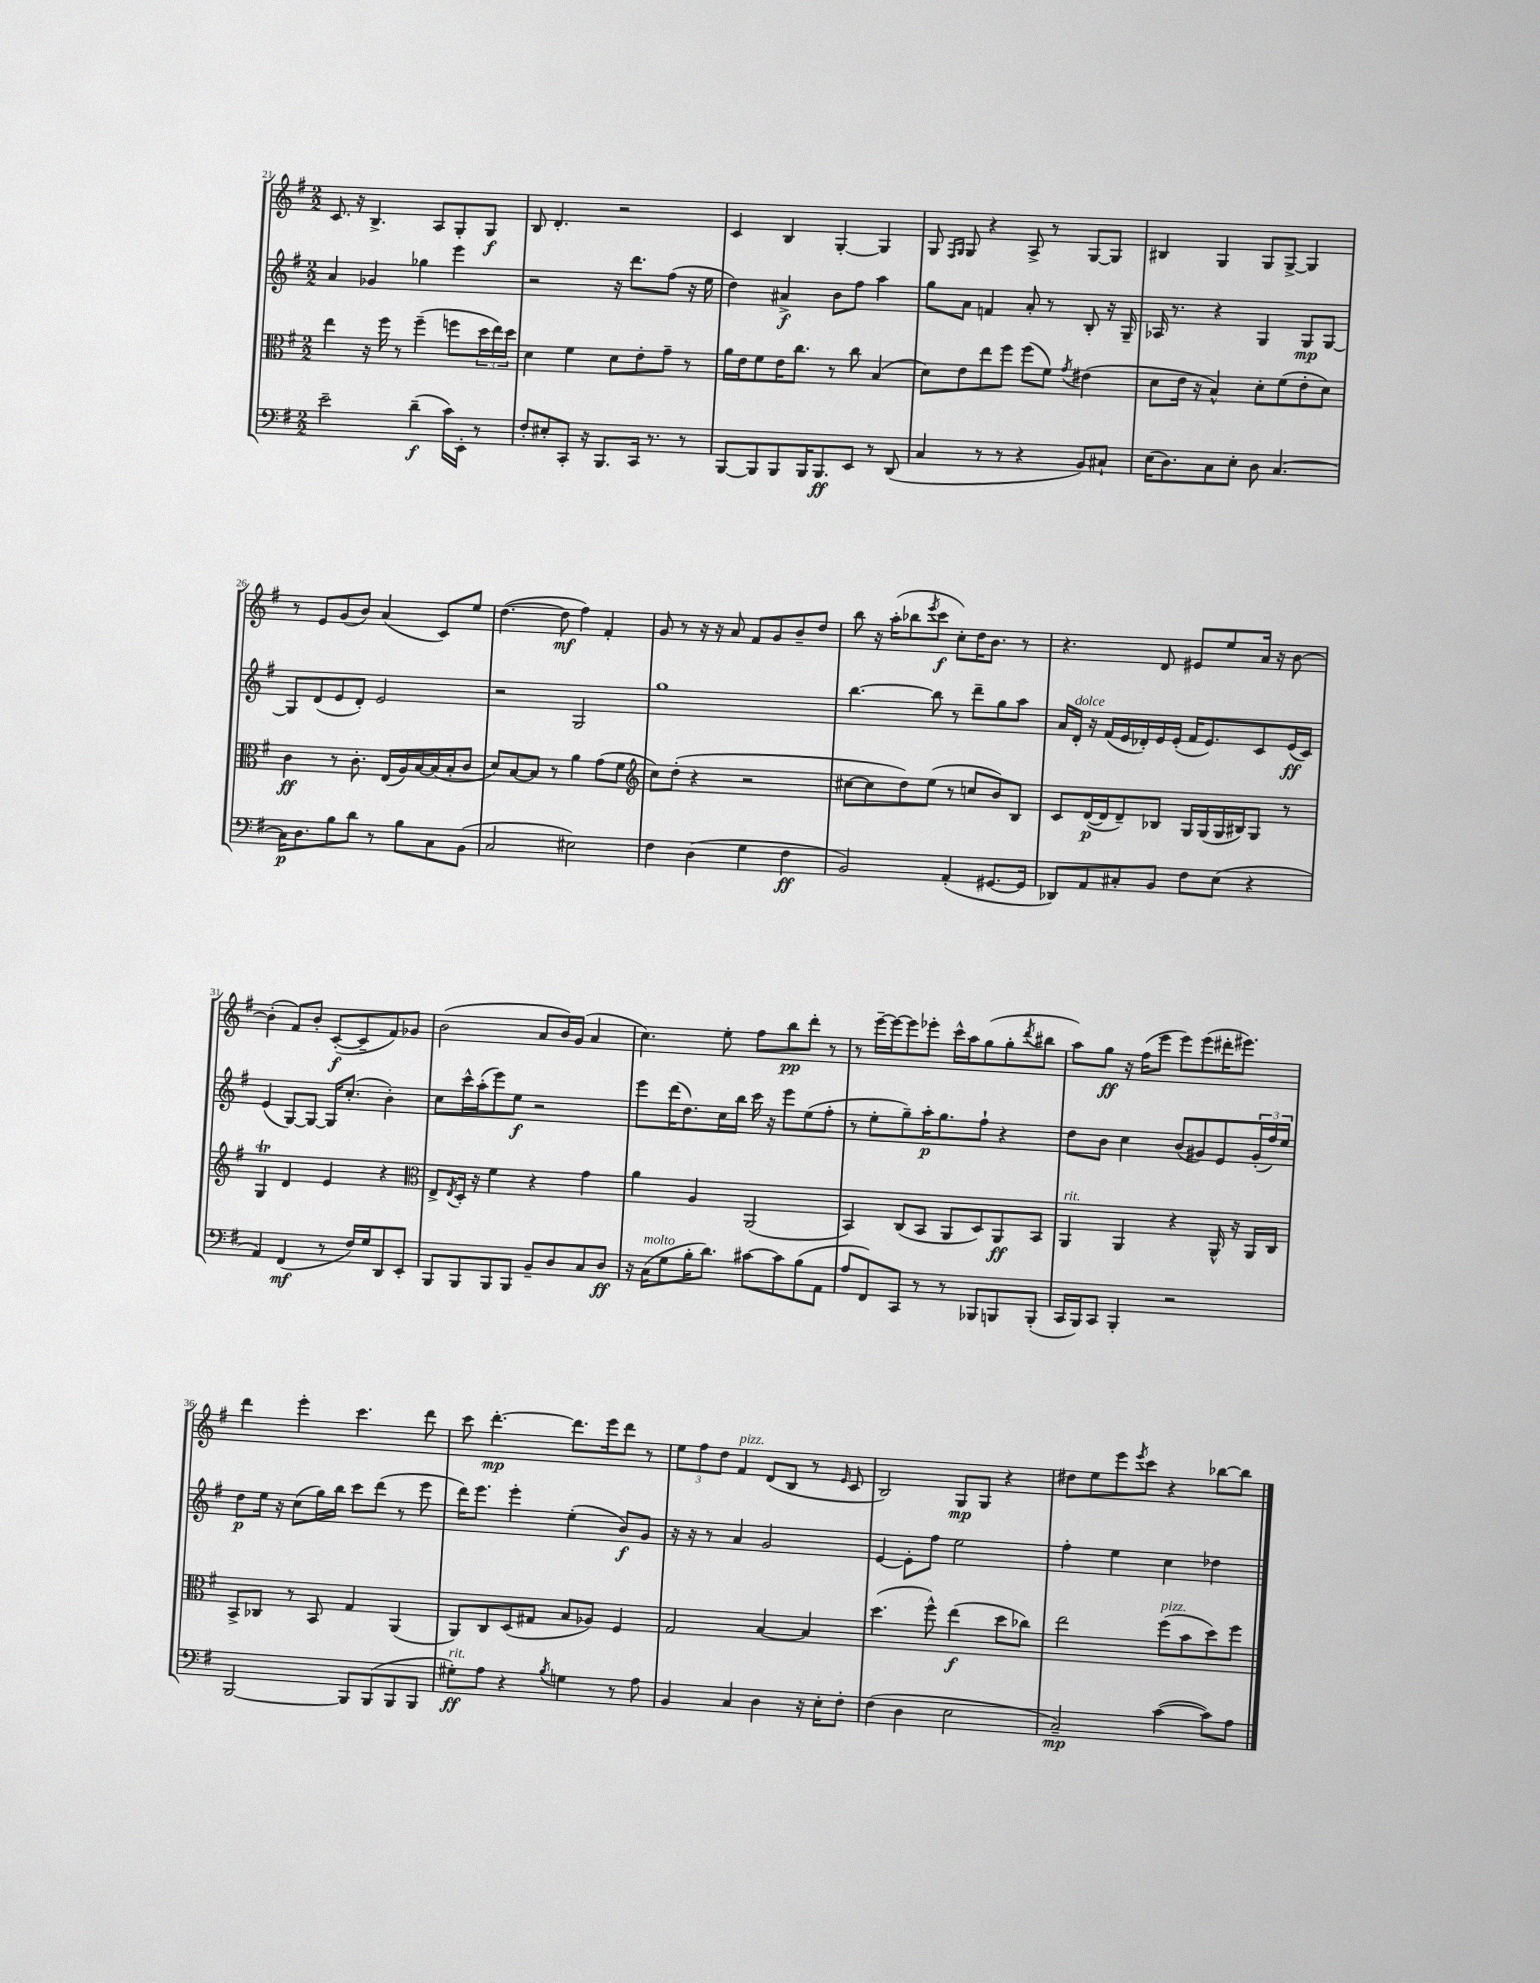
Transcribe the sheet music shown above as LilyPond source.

<<
\new StaffGroup <<
\new Staff = "s0" {
    \clef treble \key g \major \numericTimeSignature \time 2/2
    c'8. r16 b4.-> a8 g8-. g8\f |
    b8 d'4.-. r2 |
    c'4 b4 g4~-. g4 |
    g8 \grace { fis16 g16 } g8 r4 a8-> r8 g8~ g8 |
    bis4 g4 g8 g8~-> g4 |
    r8 e'8 g'8( b'8) a'4( c'8) e''8 |
    d''4.~( d''8\mf fis''4) fis'4-. |
    g'8 r8 r16 r16 a'8 fis'8 g'8 b'8-- d''8 |
    b''8 r16 a''16-.( bes''8 \acciaccatura { e'''8 } c'''8\f c''8-.) d''16 b'8. r8 |
    r4. d'8 eis'8 e''8 a'16 r16 b'8~ |
    b'4-.( fis'8) b'8-. c'8~-.\f( c'8-- fis'8) ges'8 |
    b'2( a'8 b'16) g'16( a'4 |
    c''4.) e''8-. fis''8 b''8\pp d'''8-. r8 |
    r8 e'''16~-- e'''16~ e'''8 ees'''8-. c'''16-^ a''16 g''8( g''8-. \acciaccatura { d'''8 } bis''8 |
    a''8) g''8\ff r16 fis''16( e'''8 e'''8) e'''8( dis'''16-. eis'''8.) |
    d'''4 e'''4-. c'''4. d'''8 |
    c'''8 d'''4.~-.\mp d'''8. e'''16 d'''8 r8 |
    \tuplet 3/2 { e''8 fis''8 d''8 } fis'4^\markup { \italic "pizz." } d'8( b8 r8 \grace { e'16 } c'8 |
    b2) g8\mp g8 r4 |
    dis''8 e''8 e'''8 \acciaccatura { e'''8 } c'''8 r4 bes''8~ bes''8 \bar "|." |
}
\new Staff = "s1" {
    \clef treble \key g \major \numericTimeSignature \time 2/2
    a'4 ges'4 ges''4 e'''4 |
    r2 r16 d'''8. fis''8( r16 e''16 |
    d''4) ais'4->\f b'8 fis''8 a''4 |
    g''8 a'8 f'4 a'8-. r8 b8-. r16 g16-- |
    aes16 r8. r4 g4 g8\mp g8~ |
    g8 d'8( e'8 d'8-.) e'2 |
    r2 g2 |
    g''1 |
    b''4.~ b''8 r8 d'''8-- g''8 a''8 |
    a'16 d'16-.^\markup { \italic "dolce" } r16 fis'16( e'16 des'16-.) e'16 e'16-.( fis'16 e'8.) c'8 e'16\ff( c'16) |
    e'4( g8~) g8~ g16 c''8.-.( b'4-.) |
    c''8 c'''16-^ a''16-.( e'''8) e''8\f r2 |
    e'''8 d'''16( d''8.) c''16 b''16 c'''16 r16 e'''8 e''8( fis''8-. |
    r8 e''8-. g''8--) a''16-.\p g''8. fis''8-! r4 |
    d''8 b'8 c''4 b'8( gis'8) e'8 \tuplet 3/2 { gis'16-.( fis''16) e''16 } |
    d''8\p e''16 r16 c''8( g''16) b''16 c'''8 d'''8( r8 e'''8 |
    d'''16) e'''8. e'''4-. e''4-.( b'8\f) g'8 |
    r16 r16 r8 a'4 g'2 |
    e'4~ e'8-. fis''8 e''2 |
    fis''4-. e''4 c''4 des''4 \bar "|." |
}
\new Staff = "s2" {
    \clef alto \key g \major \numericTimeSignature \time 2/2
    e''4 r16 fis''16 r8 fis''4--( f''8 \tuplet 3/2 { d''16 e''16) d''16 } |
    d'4 fis'4 d'8 e'8-. g'8-- r8 |
    a'16 e'16 fis'8 e'16 c''8. r8 c''8 b4( |
    d'8) e'8 e''8 fis''8 fis''8( fis'8) \acciaccatura { g'8 } eis'4( |
    d'8 e'16 r16 b4-^) d'8-. fis'8( e'8-. d'8) |
    c'4\ff r8 c'8.-. e16( a16) b16~ b16( b16-. c'8 |
    d'8) b8~ b8 r8 a'4 g'8( fis'8 |
    \clef treble c''8) d''8-.( r4 r2 |
    cis''8~ cis''8 d''8) e''8( r8 c''8 b'8) b8 |
    c'8 d'16~\p( d'16 d'8--) bes8 g16 g16( g16 bis16) g8 r8 |
    g4\trill d'4 e'4 r4 |
    \clef alto e8-> \acciaccatura { e8 } d16-. r16 fis'4 r4 g'4 |
    a'4 a4 a,2( |
    b,4) c8( b,8 a,8 d8) a,8\ff b,8 |
    a,4^\markup { \italic "rit." } a,4 r4 a,16-^ r16 a,16 c16 |
    b,8-> ces8 r8 b,8 g4 a,4( |
    a,8) c8 d8( gis8 b8 aes8) fis4 |
    g2 b4~ b4 |
    d''4.( fis''8-^) e''4\f( d''8 ces''8) |
    e''2 fis''8^\markup { \italic "pizz." }( b'8 d''8) fis''8 \bar "|." |
}
\new Staff = "s3" {
    \clef bass \key g \major \numericTimeSignature \time 2/2
    e'2-- d'4--\f( c'16) e,16-. r8 |
    fis8-. eis8-. c,8-. r16 b,,8. c,16 r8. r8 |
    b,,8~ b,,8 b,,8 b,,16 b,,8.\ff e,8 r8 d,8( |
    c4 r8 r8 r4 b,8) cis8-! |
    e16( d8.) c8 e8-. d8 c4.~ |
    c16\p d8. b8 d'8 r8 b8 c8 b,8( |
    c2 eis2) |
    fis4 d4( g4 fis4\ff |
    b,2) a,4-.( gis,8.~ gis,16 |
    des,8) a,8 cis8-. b,8 fis8 e8( r4 |
    a,4) fis,4\mf( r8 fis16) g16 d,8 e,8-. |
    b,,8 b,,8 b,,8 b,,8 b,8-- d8 c8 d8\ff |
    r16 c16^\markup { \italic "molto" }( g8 b16-. d'8.) cis'8~ cis'8 b8( a,8 |
    a8 fis,8) c,8 r8 r8 bes,,8 b,,8 b,,8-.( |
    c,16 b,,16) c,8 b,,4-. r2 |
    b,,2~ b,,8 b,,8( b,,8 b,,8 |
    gis8-.\ff^\markup { \italic "rit." }) a8 r4 \acciaccatura { b8 } g4 r8 a8 |
    b,4 c4 d4 r16 e16-. fis8-. |
    fis4( d4 e2 |
    c2--\mp) c'4~( c'8) a8 \bar "|." |
}
>>
>>
\layout { \context { \Score currentBarNumber = #21 } }
